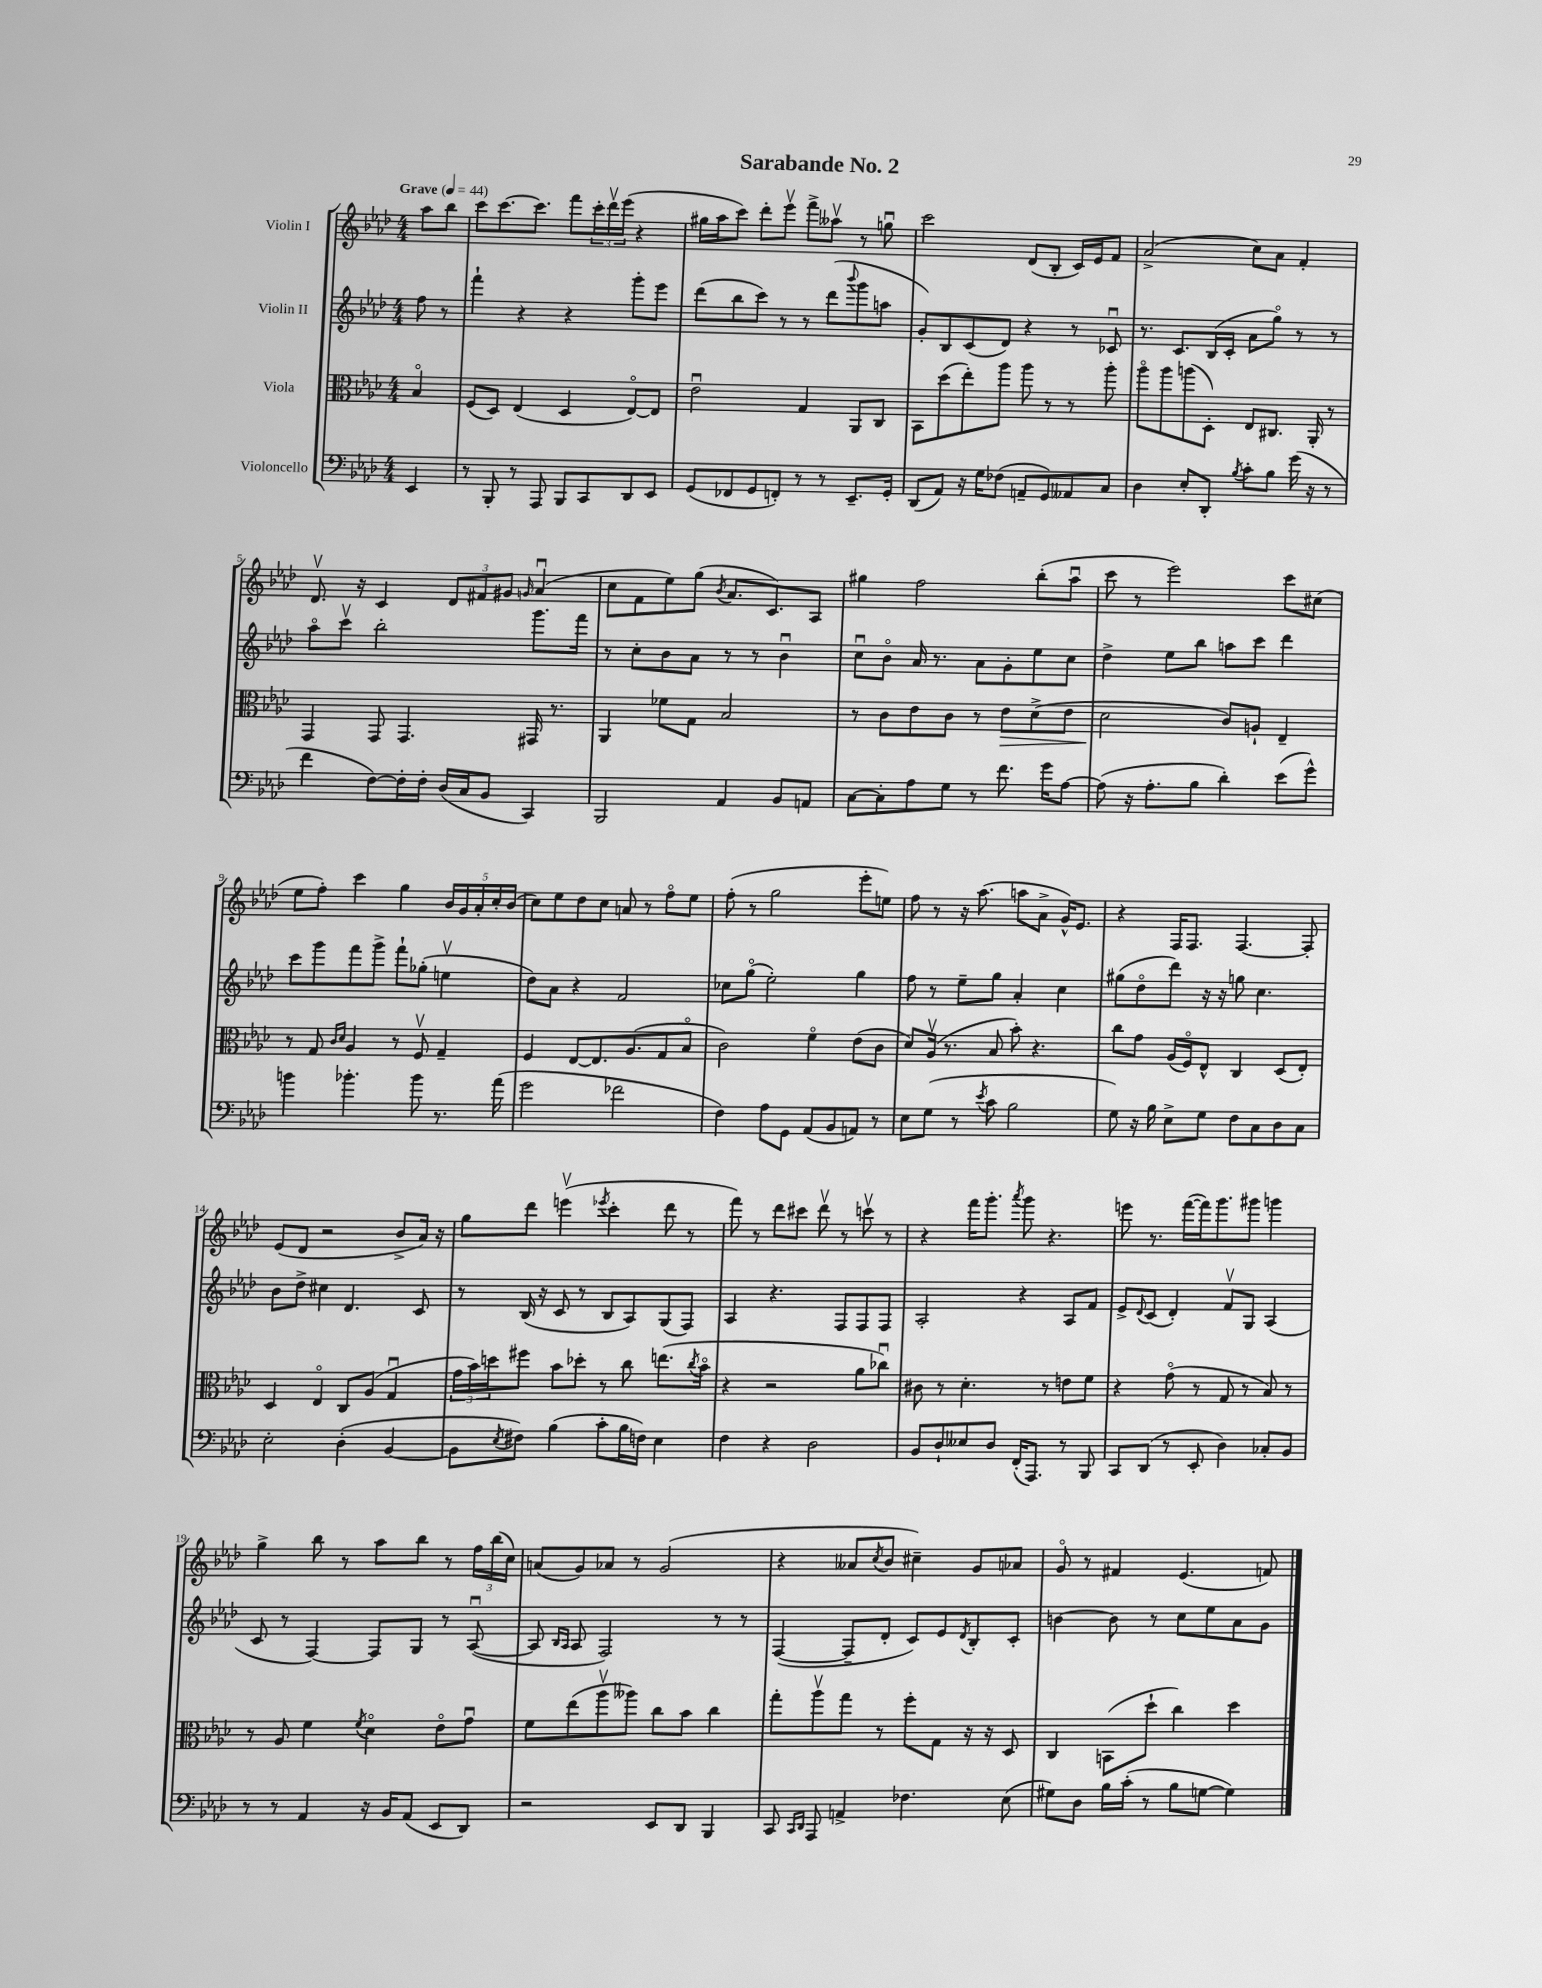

**kern	**kern	**dynam	**kern	**kern
*part4	*part3	*part3	*part2	*part1
*staff4	*staff3	*staff3	*staff2	*staff1
*I"Violoncello	*I"Viola	*	*I"Violin II	*I"Violin I
*clefF4	*clefC3	*	*clefG2	*clefG2
*k[b-e-a-d-]	*k[b-e-a-d-]	*	*k[b-e-a-d-]	*k[b-e-a-d-]
*M4/4	*M4/4	*	*M4/4	*M4/4
*MM44	*MM44	*	*MM44	*MM44
=	=	=	=	=
!	!	!	!	!LO:TX:a:B:t=Grave
4EE-/	4B-/	.	8ff\	8aa-\L
.	.	.	8r	8bb-\J
=1	=1	=1	=1	=1
8r	(8F/L	.	4fff`\	8ccc\L
8BBB-'/	8D-/J)	.	.	[8.ccc\
8r	(4E-/	.	4r	.
.	.	.	.	8.ccc\J]
8AAA-/	.	.	.	.
8BBB-/L	4D-/	.	4r	8fff\L
8CC/	.	.	.	24ccc'\L
.	.	.	.	24ddd-v\
.	.	.	.	(24eee-\JJ
8DD-/	[8E-/L)	.	8ggg'\L	4r
8EE-/J	8E-/J]	.	8eee-\J	.
=2	=2	=2	=2	=2
(8GG/L	2e-u\	.	(8ddd-\L	16gg#X\LL
.	.	.	.	16aa-\J
8FF-X/	.	.	8bb-\	8ccc\J)
8GG/	.	.	8ccc\J)	8ddd-'\L
8FFn'/J)	.	.	8r	8eee-v\J
8r	4G/	.	8r	8fff^\L
8r	.	.	(8ddd-\L	8aa--Xv\J
.	.	.	8qqbbb-/	.
8.EE-~/L	8AA-/L	.	8ggg\	8r
.	8C/J	.	8aan\J	8ggnu\
16GG'/Jk	.	.	.	.
=3	=3	=3	=3	=3
(8DD-/L	8BB-\L	.	8g'/L)	2ccc\
8AA-/J)	(8dd-\	.	8B-/	.
16r	8ee-'\)	.	(8c/	.
16G\KL	.	.	.	.
(8F-X\J	8aa-\J	.	8d-/J)	.
8AAn~/L	8aa-\	.	4r	(8d-/L
8GG/)	8r	.	.	8B-'/J
8AA--X/	8r	.	8r	16c/LL)
.	.	.	.	16e-/J
8C/J	8aa-'\	.	8c-Xu/	8f/J
=4	=4	=4	=4	=4
4D-\	8aa-\L	.	8.r	(2a-^/
.	8aa-\	.	.	.
.	.	.	8.c/L	.
8E-'/L	(8aan\	.	.	.
8DD-'/J	8D-'\J)	.	(16B-/L	.
.	.	.	16c'/JJ	.
8qB-/	.	.	.	.
8c'\L	8E-/L	.	8a-\L	8cc\L)
8B-\J	8.C#X/J	.	8gg\J)	8a-\J
(16g\	.	.	8r	4f'/
16r	16AA-'/	.	.	.
8r	8r	.	8r	.
!!LO:LB:g=z
=5	=5	=5	=5	=5
4f\	4GG/	.	8aa-\L	8.d-v/
.	.	.	8cccv\J	.
.	.	.	.	16r
[8F\L)	8GG/	.	2bb-'\	4c/
16F'\L]	4.GG/	.	.	.
16F'\JJ	.	.	.	.
(16D-/LL	.	.	.	12d-/L
16C/J	.	.	.	.
.	.	.	.	12f#X/
8BB-/J	.	.	.	.
.	.	.	.	12g#X/J
.	.	.	.	16qqgn/
4CC/)	16GG#X/	.	8.ggg\L	(4a-u/
.	8.r	.	.	.
.	.	.	16fff\Jk	.
=6	=6	=6	=6	=6
2BBB-/	4AA-/	.	8r	8cc\L
.	.	.	8cc'\L	8f\
.	8f-X\L	.	8b-\	8ee-\)
.	8G\J	.	8a-\J	(8gg\J
.	.	.	.	8qb-/
4AA-/	2B-/	.	8r	8.a-/L
.	.	.	8r	.
.	.	.	.	8.c/)
8BB-/L	.	.	4b-u\	.
8AAn/J	.	.	.	8A-/J
=7	=7	=7	=7	=7
[8C\L	8r	.	8ccu\L	4gg#X\
8C'\]	8c\L	.	8b-\J	.
8A-\	8e-\	.	16a-/	2ff\
.	.	.	8.r	.
8G\J	8c\J	.	.	.
8r	8r	.	8a-\L	.
!	!	!LO:HP:b	!	!
8.f\	8e-\L	>	8g'\	.
.	(8d-^\	.	8ee-\	(8bb-'\L
16g\KL	.	.	.	.
[8A-\J	8e-\J	.	8cc\J	8aa-u\J
=8	=8	=8	=8	=8
(8A-\]	2d-\	.	4dd-^\	8ccc\
16r	.	.	.	8r
8.A-'\L	.	.	.	.
.	.	.	8ee-\L	2eee-\)
8B-\J	.	.	8bb-\J	.
4d-'\)	8c/L)	]	8aan\L	.
.	8An`/J	.	8ccc\J	.
(8e-\L	4E-~/	.	4ddd-\	8ccc\L
8g^^\J)	.	.	.	(8cc#X\J
!!LO:LB:g=z
=9	=9	=9	=9	=9
4bn\	8r	.	8ccc\L	8ee-\L
.	8G/	.	8ggg\	8ff'\J)
.	16qqc/LL	.	.	.
.	16qqd-/JJ	.	.	.
4.b-X'\	4A-/	.	8fff\	4ccc\
.	.	.	8ggg^\J	.
.	8r	.	8fff`\L	4gg\
8b-\	8Fv/	.	(8gg-X'\J	.
8.r	4G~/	.	4eenv\	20b-/LL
.	.	.	.	20g/
.	.	.	.	20a-'/
.	.	.	.	20cc'/
(16a-\	.	.	.	.
.	.	.	.	(20b-/JJ
=10	=10	=10	=10	=10
2g\	4F/	.	8dd-\L)	8cc\L)
.	.	.	8a-\J	8ee-\
.	[8E-/L	.	4r	8dd-\
.	8.E-/]	.	.	8cc\J
2f-X\	.	.	2f/	8an/
.	(8.A-/	.	.	.
.	.	.	.	8r
.	8G/	.	.	8ff\L
.	8B-/J	.	.	8ee-\J
=11	=11	=11	=11	=11
4F\)	2c\)	.	8cc-X\L	(8ff'\
.	.	.	(8gg\J	8r
8A-\L	.	.	2ee-'\)	2gg\
8GG\J	.	.	.	.
(8AA-/L	4f\	.	.	.
8BB-/	.	.	.	.
8AAn/J)	(8e-\L	.	4gg\	8eee-'\L
8r	8c\J	.	.	8een\J)
=12	=12	=12	=12	=12
8E-\L	8d-/L)	.	8ff\	8ff\
(8G\J	(16A-v/Jk	.	8r	8r
.	8.r	.	.	.
8r	.	.	8ee-~\L	16r
.	.	.	.	(8.aa-\
8qe-/	.	.	.	.
8c\	8B-/	.	8gg\J	.
2B-\	8b-'\)	.	4a-'/	8aan\L
.	4.r	.	.	8a-^\J
.	.	.	4cc\	16g^^/KL)
.	.	.	.	8.e-/J
=13	=13	=13	=13	=13
8G\)	8cc\L	.	(8gg#X\L	4r
16r	8g\J	.	8dd-\	.
16B-\	.	.	.	.
8E-^\L	(16A-/LL	.	8ddd-\J)	16F/KL
.	16F/J)	.	.	8.F/J
8G\J	8E-^^/J	.	16r	.
.	.	.	16r	.
8F\L	4C/	.	8ggn\	[4.F/
8C\	.	.	4.cc\	.
8D-\	(8D-/L	.	.	.
8C\J	8E-'/J)	.	.	8F'/]
!!LO:LB:g=z
=14	=14	=14	=14	=14
2E-'\	4D-/	.	8b-\L	(8e-/L
.	.	.	8dd-^\J	8d-/J
.	4E-/	.	4cc#X\	2r
(4D-'\	8C/L	.	4.d-/	.
.	(8A-/J	.	.	.
[4BB-/	4Gu/	.	.	8b-^/L
.	.	.	8c/	16a-/Jk)
.	.	.	.	16r
=15	=15	=15	=15	=15
8BB-\L]	24g\LL	.	8r	8gg\L
.	24b-\)	.	.	.
.	24ddn\J	.	.	.
8qE-/	.	.	.	.
8F#X\J)	8ff#X\J	.	(16B-/	8ddd-\J
.	.	.	16r	.
(4B-\	8b-\L	.	8c/	(4eeenv\
.	8dd-X'\J	.	8r	.
.	.	.	.	8qeee-X/
8c'\L	8r	.	8B-/L	4ccc'\
16B-\L	8cc\	.	8A-/)	.
16Fn\JJ)	.	.	.	.
4E-\	(8.een\L	.	(8G/	8ddd-\
.	.	.	8F/J)	8r
.	8qcc/	.	.	.
.	16b-\Jk	.	.	.
=16	=16	=16	=16	=16
4F\	4r	.	4A-/	8fff\)
.	.	.	.	8r
4r	2r	.	4.r	8ddd-\L
.	.	.	.	8ccc#X\J
2D-\	.	.	.	8ddd-v\
.	.	.	8F/L	8r
.	8a-\L	.	8F/	8cccnv\
.	8cc-Xu\J)	.	8F/J	8r
=17	=17	=17	=17	=17
8BB-/L	8c#X\	.	2A-'/	4r
8D-`/	8r	.	.	.
8E--X/	4.d-'\	.	.	16fff\KL
.	.	.	.	8.ggg'\J
8D-/J	.	.	.	.
.	.	.	.	8qaaa-/
(16FF'/KL	.	.	4r	8ggg\
8.AAA-/J)	.	.	.	.
.	8r	.	.	4.r
8r	8en\L	.	8A-/L	.
8BBB-/	8f\J	.	8f/J	.
=18	=18	=18	=18	=18
8CC/L	4r	.	8e-^/L	8eeen\
.	.	.	8qqd-/	.
(8DD-/J	.	.	(8c/J	8.r
8r	(8g\	.	4d-'/)	.
.	.	.	.	([16fff\LL
8EE-'/	8r	.	.	16fff\J])
.	.	.	.	8.ggg\
4D-\)	8G/	.	8fv/L	.
.	8r	.	8G/J	8ggg#X\J
8C-X'/L	8B-/)	.	(4A-/	4gggn\
8BB-/J	8r	.	.	.
!!LO:LB:g=z
=19	=19	=19	=19	=19
8r	8r	.	8c/	4gg^\
8r	8A-/	.	8r	.
4AA-/	4f\	.	[4F/)	8bb-\
.	.	.	.	8r
.	8qf/	.	.	.
16r	4d-\	.	8F/L]	8aa-\L
16BB-/KL	.	.	.	.
(8AA-/J	.	.	8G/J	8bb-\J
8EE-/L	8e-\L	.	8r	8r
8DD-/J)	8gu\J	.	([8A-u/	24ff\LL
.	.	.	.	(24bb-\
.	.	.	.	24cc\JJ)
=20	=20	=20	=20	=20
2r	8f\L	.	8A-/]	(8an/L
.	.	.	16qqB-/LL	.
.	.	.	16qqA-/JJ	.
.	(8ee-\	.	8A-/	8g/)
.	8aa-v\	.	2F/)	8a-X/J
.	8aa--X\J)	.	.	8r
8EE-/L	8cc\L	.	.	(2g/
8DD-/J	8b-\J	.	.	.
4BBB-/	4cc\	.	8r	.
.	.	.	8r	.
=21	=21	=21	=21	=21
8CC/	8gg'\L	.	([4F/	4r
16qqCC/LL	.	.	.	.
16qqDD-/JJ	.	.	.	.
8AAA-/	8aa-v\	.	.	.
4AAn^/	8gg\J	.	8F~/L]	8a--X/L
.	.	.	.	8qcc/
.	8r	.	8d-'/J	8b-/J
4.F-X\	8ff'\L	.	8c/L)	4cc#X~\)
.	8G\J	.	8e-/	.
.	.	.	8qd-/	.
.	16r	.	8B-'/	8g/L
.	16r	.	.	.
(8E-\	8D-/	.	8c'/J	8a-X/J
=22	=22	=22	=22	=22
8G#X\L)	4C/	.	[4bn\	8g/
8D-\J	.	.	.	8r
16B-\LL	(8BBn\L	.	8b\]	4f#X/
(16c'\JJ	.	.	.	.
8r	8dd-`\J	.	8r	.
8B-\L	4cc\)	.	8cc\L	(4.e-/
[8Gn\J	.	.	8ee-\	.
4G\])	4dd-\	.	8a-\	.
.	.	.	8g\J	8fn/)
==	==	==	==	==
*-	*-	*-	*-	*-
